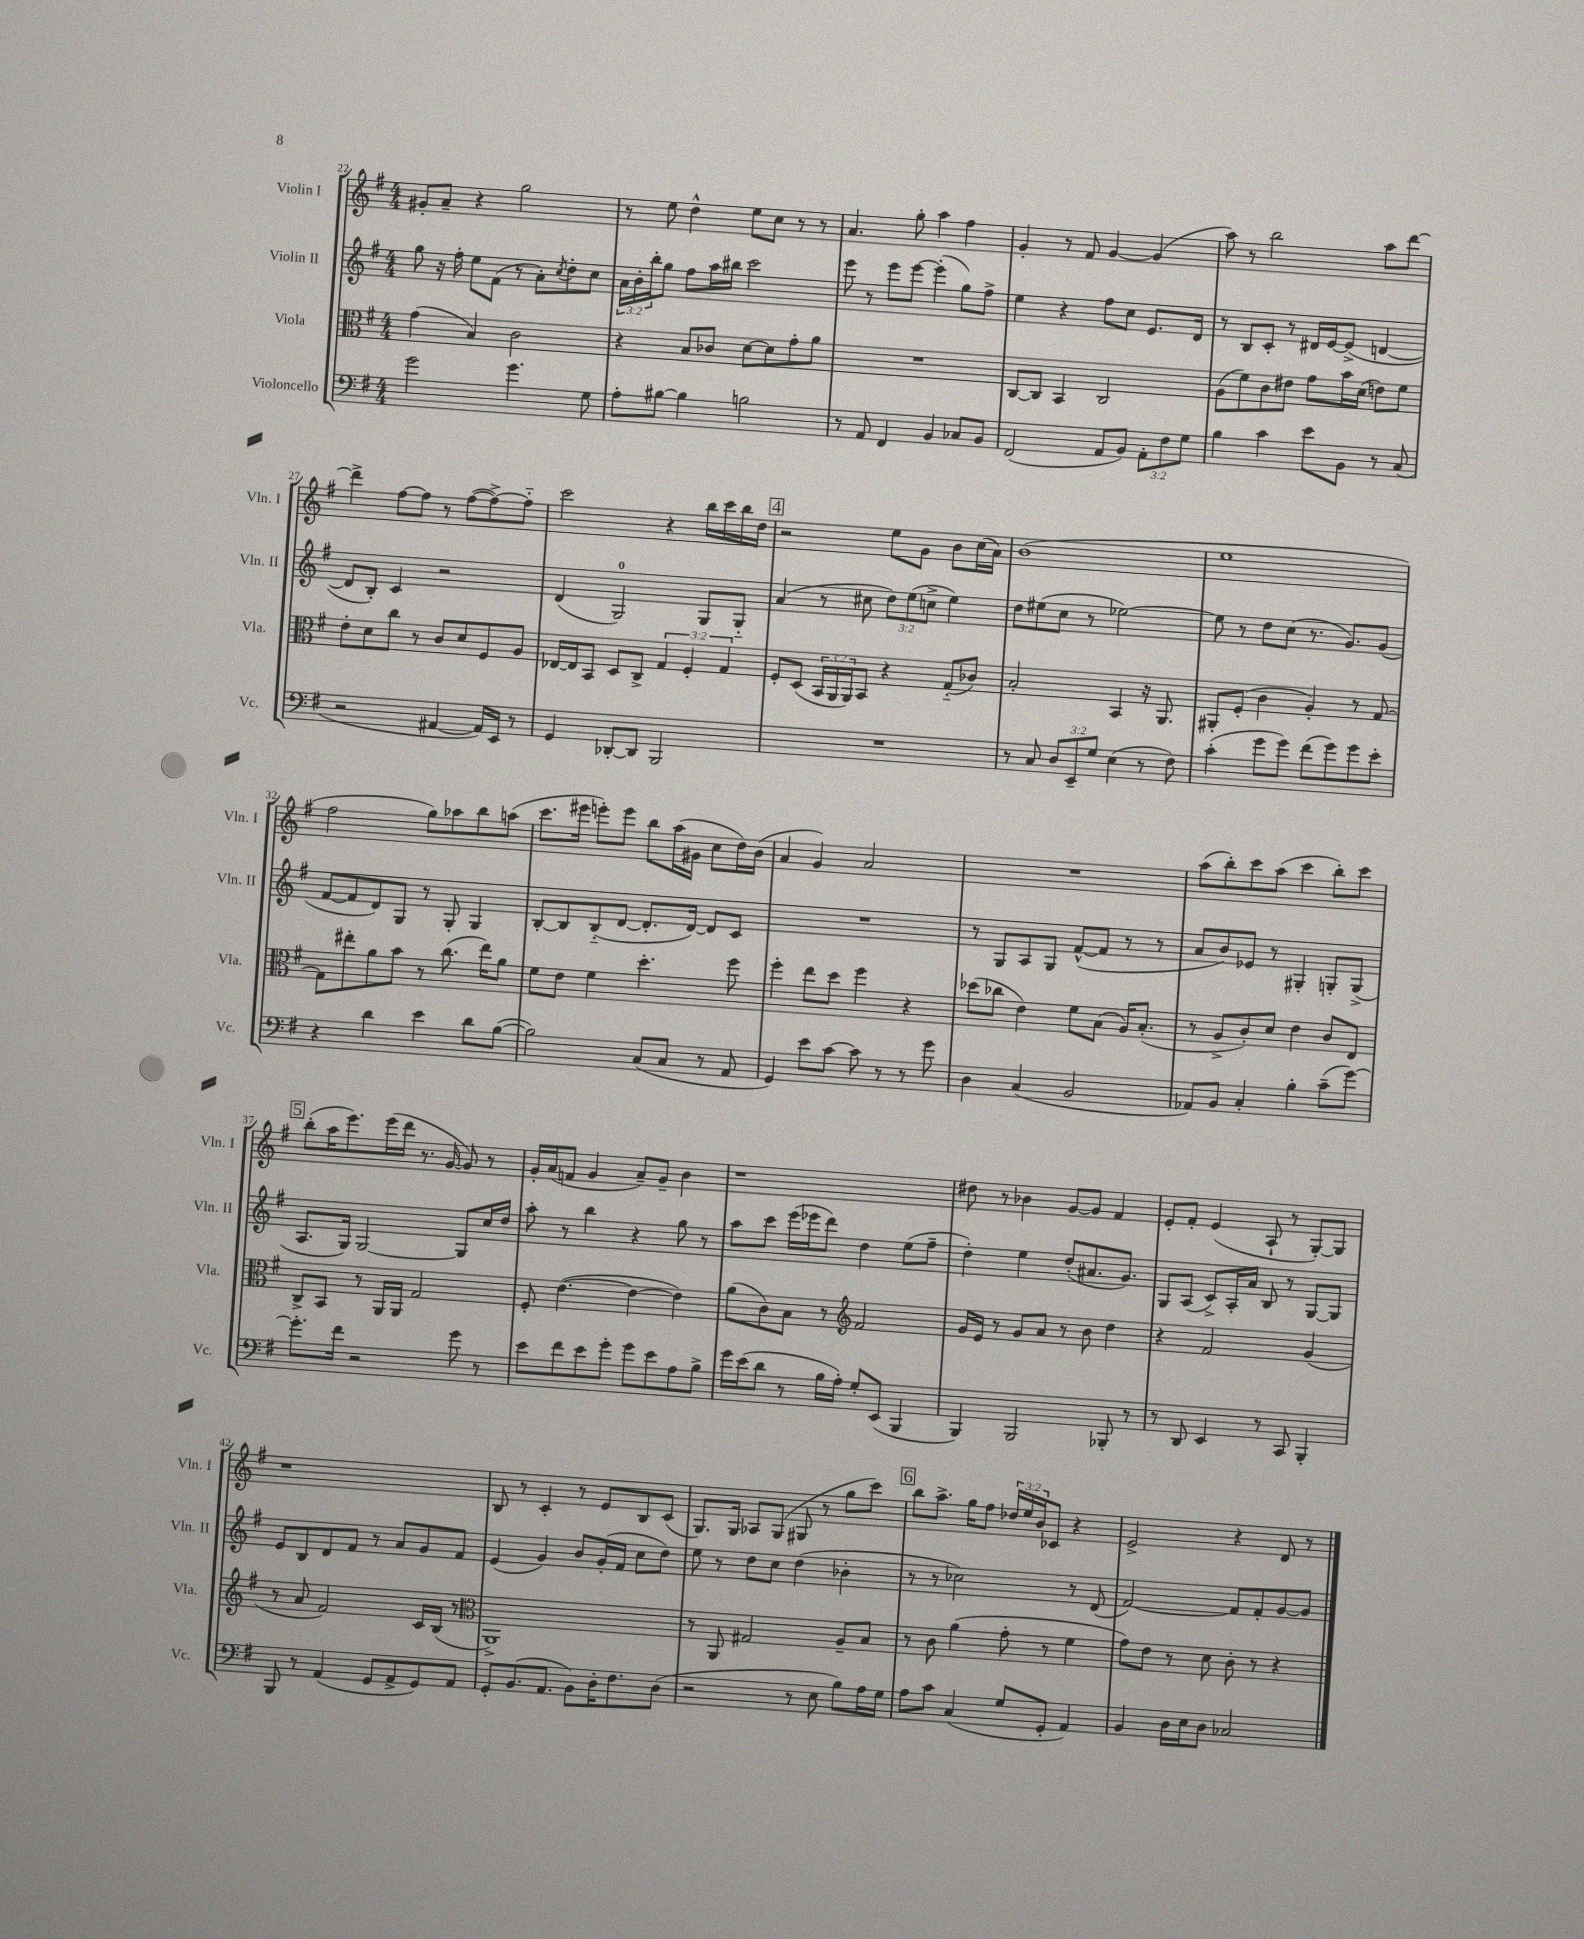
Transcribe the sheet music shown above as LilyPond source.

<<
\new StaffGroup <<
\new Staff = "s0" \with { instrumentName = "Violin I" shortInstrumentName = "Vln. I" } {
    \clef treble \key g \major \numericTimeSignature \time 4/4 \override Staff.TupletNumber.text = #tuplet-number::calc-fraction-text
    gis'8-. a'8-- r4 g''2 |
    r8 e''8 d''4-^ e''8 c''8 r8 r8 |
    a'4. g''8-. a''4 fis''4 |
    g'4-. r8 fis'8 g'4~ g'4( |
    a''8) r8 b''2 a''8 d'''8~ |
    d'''4-> fis''8~ fis''8 r8 fis''8~( fis''8~->) fis''8-_ |
    c'''2 r4 b''16 c'''16 b''16 d''16 |
    \mark \markup { \box "4" } r2 e''8 g'8 b'8 c''16( a'16) |
    b'1( |
    e''1 |
    fis''2 g''8) aes''8 b''8 a''8( |
    c'''8. eis'''16 e'''8-.) e'''8 b''8 a''16( gis'16 c''8 d''16) b'16( |
    a'4 g'4) a'2 |
    R1 |
    a''8( b''8-.) c'''8 a''8( c'''4 b''8-.) c'''8 |
    \mark \markup { \box "5" } b''8-.( a''16 e'''8.) e'''16( d'''16 r8. g'16~ g'8) r8 |
    g'16-. a'16( f'8 g'4 a'8--) g'8-- b'4 |
    r1 |
    dis''8 r8 bes'4 g'8~ g'8 fis'4 |
    e'8-. fis'8-. e'4( a8-! r8 g8~-.) g8 |
    r1 |
    b8 r8 c'4-. r8 e'8 b8 c'8( |
    g8.) g16 aes8 g8( gis8 r8 g''8 c'''8) |
    \mark \markup { \box "6" } b''8 a''8.-> g''16 fis''8 \tuplet 3/2 { des''16 e''16 b'16 } ces'8 r4 |
    e'2-> r4 d'8 r8 \bar "|." |
}
\new Staff = "s1" \with { instrumentName = "Violin II" shortInstrumentName = "Vln. II" } {
    \clef treble \key g \major \numericTimeSignature \time 4/4 \override Staff.TupletNumber.text = #tuplet-number::calc-fraction-text
    g''8 r16 fis''16-. e''8 fis'8( r8 a'8-.) \acciaccatura { c''8 } d''8-. c''8 |
    \tuplet 3/2 { a'16 b'16-. b''16-. } g''8 fis''8 a''16 bis''16 c'''2 |
    e'''8 r8 e'''8 e'''8~ e'''4-.( g''8) fis''8-> |
    e''4 r4 fis''8 c''8 e'8. d'16 |
    r8 b8 c'8-. r8 dis'16 e'16~ e'8->( d'4~ |
    d'8 b8-.) c'4 r2 |
    d'4( g2-0) g8 g8-_ |
    \mark \markup { \box "4" } a'4( r8 cis''8 \tuplet 3/2 { d''8) e''8( c''8-> } e''4) |
    d''8 eis''8( c''8 r8 ees''2~) |
    ees''8 r8 d''8 c''8( r8. g'8.) g'8( |
    fis'8~ fis'8 d'8) g8 r8 g8-. g4 |
    b8~-. b8 b8-_( d'8~ d'8.-. d'16~) d'8 c'8 |
    R1 |
    r8 g8 a8 g8 fis'8~-^( fis'8 r8 r8 |
    a'8 b'8) ees'8 r8 gis4-. g8-. g8->( |
    \mark \markup { \box "5" } a8. g16) g2~ g8 c''16 d''16 |
    a''8-. r8 b''4 r4 g''8 r8 |
    a''8 c'''8 e'''16( ees'''16 d'''8) d''4 e''8( fis''8-- |
    d''4-.) e''4 d''8-.( ais'8. g'8.) |
    g8 a8( c'8->) a16-. a'16 b8 r8 g8~ g8 |
    e'8 b8 d'8 fis'8 r8 a'8 g'8 fis'8 |
    e'4( g'4) b'8 g'16-.( fis'16 c''8 d''8) |
    e''8 r8 d''8 c''8 d''4( bes'4-. |
    \mark \markup { \box "6" } r8 r8 ces''2) r8 d'8( |
    fis'2~) fis'8 fis'8-. g'8~ g'8 \bar "|." |
}
\new Staff = "s2" \with { instrumentName = "Viola" shortInstrumentName = "Vla." } {
    \clef alto \key g \major \numericTimeSignature \time 4/4 \override Staff.TupletNumber.text = #tuplet-number::calc-fraction-text
    g'4( b4) c'2 |
    r4 b8 ces'8 d'8~ d'8 g'8-. a'8 |
    R1 |
    c8~ c8 b,4 c2 |
    a8( fis'8) c'8 eis'8 g'8 b'16 d'16( e'8) fis'8 |
    e'8-. d'8 c''8 r8 c'8 d'8 fis8 a8 |
    ees16~ ees16 b,8 d8 c8-> \tuplet 3/2 { g4 fis4-. g4 } |
    \mark \markup { \box "4" } fis8-. d8( \tuplet 3/2 { b,16 a,16 a,16) } b,8 r4 g8-_( ces'8) |
    b2-. b,4 r16 a,8. |
    ais,8-. fis8-.( c'4 a4-.) r8 g8~ |
    g8 eis''8-. a'8 b'8 r8 c''8.( eis''16) a'8 |
    fis'8 e'8 fis'4 d''4.-. fis''8 |
    fis''4-. e''8 d''8 fis''4 r4 |
    des''8( ces''8 e'4) fis'8 b8( a16) b8.-.( |
    r8 a8-> c'8-.) d'8 e'4 c'8 e8 |
    \mark \markup { \box "5" } c8-> b,8 r8 a,16 a,16 g2 |
    fis8-. e'4.~( e'4~ e'4) |
    a'8( c'8) b8 r8 \clef treble fis'2 |
    g'16 e'16 r8 g'8 a'8 r8 b'8 d''4 |
    r4 fis'2 g'4( |
    r8 a'8 fis'2) c'16 b16( r8 |
    \clef alto a,1->) |
    r8 a,8 gis2 a8-- b8 |
    \mark \markup { \box "6" } r8 c'8 a'4( g'8-. r8 fis'4 |
    g'8) e'8 r8 d'8 c'8-. r8 r4 \bar "|." |
}
\new Staff = "s3" \with { instrumentName = "Violoncello" shortInstrumentName = "Vc." } {
    \clef bass \key g \major \numericTimeSignature \time 4/4 \override Staff.TupletNumber.text = #tuplet-number::calc-fraction-text
    g'2 g'4. g8 |
    a8-. bis8~ bis4 b2 |
    r8 a,8 fis,4 b,4 ces8 b,8 |
    fis,2( a,8 b,8) \tuplet 3/2 { a,8-. fis8 g8 } |
    b4 c'4 e'8 b,8 r8 c8( |
    r2 ais,4~ ais,16) e,16 r8 |
    g,4 des,8~-. des,8 b,,2 |
    \mark \markup { \box "4" } R1 |
    r8 c8 \tuplet 3/2 { d8 e,8-- g8 } e4( r8 fis8) |
    c'4-.( g'8 g'8) fis'8( g'8) g'8 e'8-. |
    r4 d'4 e'4 d'8 b8~( |
    b2) c8( c8 r8 a,8 |
    g,4) e'8 c'8~ c'8 r8 r8 g'8 |
    d4 c4( b,2 |
    aes,8) b,8 c4-. b4-. c'8--( g'8~) |
    \mark \markup { \box "5" } g'8.-. fis'16 r2 g'8 r8 |
    e'8 fis'8 e'8 g'8-. g'8 e'8 a8 b8-> |
    g'16 e'16( d'8 r8 b16 a16-.) g8-. e,8( b,,4 |
    b,,4) b,,2 bes,,8-. r8 |
    r8 d,8 e,4 r8 c,8 b,,4-. |
    b,,8 r8 a,4( g,8 a,8-> g,8) a,8 |
    g,8-. b,8.( a,8. b,8) d16-. fis8. d8( |
    r2 r8 e8 b8) a16 g16 |
    \mark \markup { \box "6" } a8 c'8 c4( g8 g,8-. a,4) |
    b,4 d16 e16 d8 ces2 \bar "|." |
}
>>
>>
\layout { \context { \Score currentBarNumber = #22 } }
